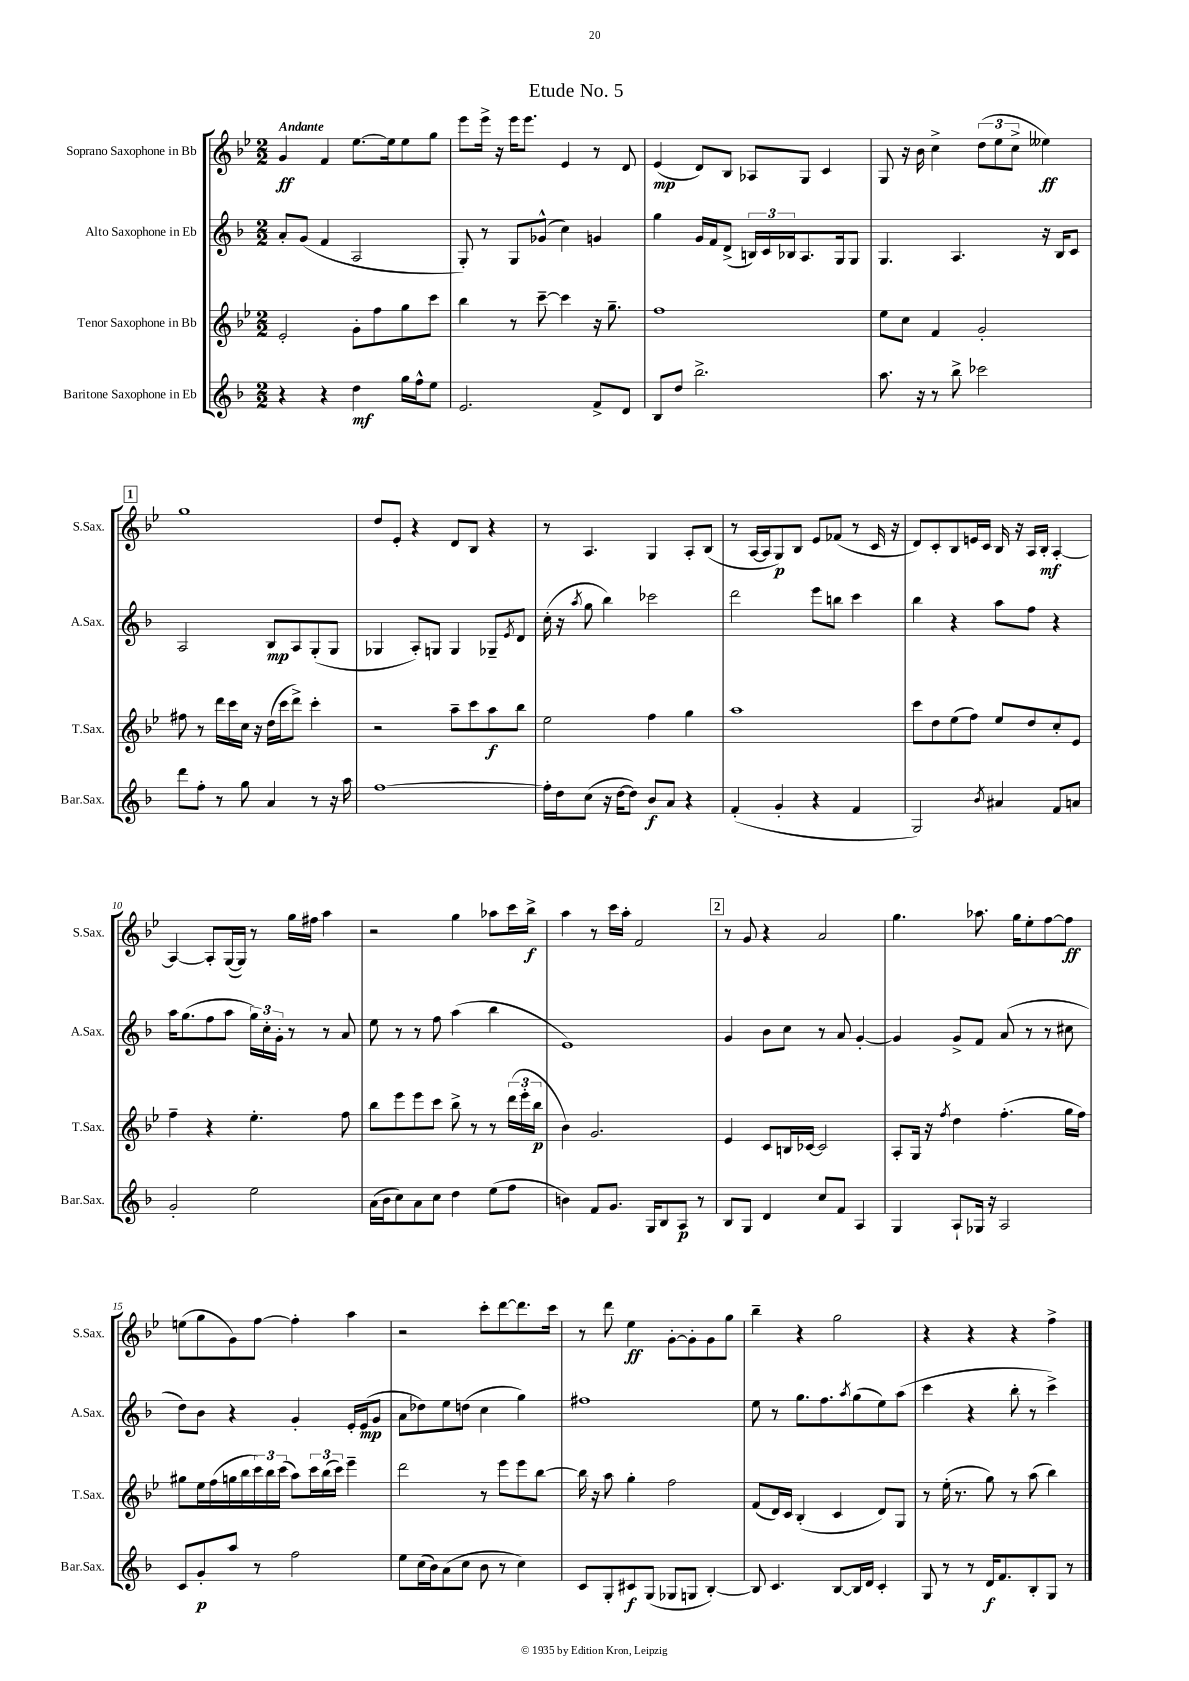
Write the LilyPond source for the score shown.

\header { title = "Etude No. 5" }
<<
\new StaffGroup <<
\new Staff = "s0" \with { instrumentName = "Soprano Saxophone in Bb" shortInstrumentName = "S.Sax." } {
    \clef treble \key bes \major \numericTimeSignature \time 2/2 \tempo "Andante"
    g'4\ff f'4 ees''8.~ ees''16 ees''8 g''8 |
    ees'''8 ees'''16-> r16 ees'''16 ees'''8. ees'4 r8 d'8 |
    ees'4\mp( d'8) bes8 aes8 g8 c'4 |
    g8 r16 bes'16 c''4-> \tuplet 3/2 { d''8( ees''8 c''8-> } eeses''4\ff) |
    \mark \markup { \box "1" } g''1 |
    d''8 ees'8-. r4 d'8 bes8 r4 |
    r8 a4. g4 a8-. bes8( |
    r8 a16~ a16 g8\p) bes8 ees'8 fes'8( r8 c'16 r16 |
    d'8) c'8-. bes8 e'16 c'16 bes16 r16 a16 bes16-.\mf a4~-. |
    a4~ a8-. g16~( g16) r8 g''16 fis''16 a''4 |
    r2 g''4 aes''8 c'''16 bes''16->\f |
    a''4 r8 c'''16 a''16-. f'2 |
    \mark \markup { \box "2" } r8 g'8 r4 a'2 |
    g''4. aes''8. g''16 ees''8-. f''8~ f''8\ff |
    e''8( g''8 g'8) f''8~ f''4-. a''4 |
    r2 c'''8-. d'''8~ d'''8. c'''16 |
    r8 d'''8 ees''4\ff g'8~-. g'8-. g'8 g''8 |
    bes''4-- r4 g''2 |
    r4 r4 r4 f''4-> \bar "|." |
}
\new Staff = "s1" \with { instrumentName = "Alto Saxophone in Eb" shortInstrumentName = "A.Sax." } {
    \clef treble \key f \major \numericTimeSignature \time 2/2
    a'8-. g'8( f'4 a2 |
    g8-.) r8 g8 ges'8-^( c''4) g'4 |
    g''4 g'16 f'16 d'8->( \tuplet 3/2 { b16) c'16 bes16 } a8. g16 g8 |
    g4. a4. r16 bes16 c'8 |
    \mark \markup { \box "1" } a2 bes8\mp a8 g8-.( g8 |
    ges4 a8-.) g8 g4 ges8-- \acciaccatura { e'8 } d'8 |
    c''16-.( r16 \acciaccatura { a''8 } g''8 bes''4) ces'''2 |
    d'''2 e'''8 b''8 c'''4 |
    bes''4 r4 a''8 f''8 r4 |
    a''16 g''8.( f''8 a''8 \tuplet 3/2 { g''16) c''16-. g'16-. } r8 r8 a'8 |
    e''8 r8 r8 f''8 a''4( bes''4 |
    e'1) |
    \mark \markup { \box "2" } g'4 bes'8 c''8 r8 a'8 g'4~-. |
    g'4 g'8-> f'8 a'8( r8 r8 cis''8 |
    d''8) bes'8 r4 g'4-. e'16-. e'16\mp( g'8 |
    a'8 des''8) e''8 d''8( c''4 g''4) |
    fis''1 |
    e''8 r8 g''8. f''8. \acciaccatura { a''8 } g''8( e''8) a''8( |
    c'''4 r4 bes''8-. r8 c'''4->) \bar "|." |
}
\new Staff = "s2" \with { instrumentName = "Tenor Saxophone in Bb" shortInstrumentName = "T.Sax." } {
    \clef treble \key bes \major \numericTimeSignature \time 2/2
    ees'2-. g'8-. f''8 g''8 c'''8 |
    bes''4 r8 c'''8~-- c'''4 r16 g''8.-- |
    f''1 |
    ees''8 c''8 f'4 g'2-. |
    \mark \markup { \box "1" } fis''8 r8 d'''16 c'''16 c''16 r16 d''16( c'''16 d'''8->) c'''4-. |
    r2 a''8-- c'''8 a''8\f bes''8 |
    ees''2 f''4 g''4 |
    a''1 |
    c'''8 d''8 ees''8( f''8) ees''8 d''8 c''8-. ees'8 |
    f''4-- r4 ees''4.-. f''8 |
    bes''8 ees'''8 ees'''8 c'''8 bes''8-> r8 r8 \tuplet 3/2 { d'''16( ees'''16-. bes''16\p } |
    bes'4) g'2. |
    \mark \markup { \box "2" } ees'4 c'8 b16 ces'16~ ces'2 |
    a8-. g16 r16 \acciaccatura { f''8 } d''4 f''4.-.( g''16 f''16) |
    gis''8 ees''16 f''16( g''16 bes''16 \tuplet 3/2 { c'''16) bes''16 c'''16( } a''8) \tuplet 3/2 { c'''16 bes''16( c'''16) } ees'''4-- |
    d'''2 r8 ees'''8 ees'''8 bes''8~ |
    bes''16 r16 a''8 g''4-. f''2 |
    f'8( d'16) c'16 bes4-.( c'4 d'8) g8 |
    r8 ees''16-.( r8. g''8) r8 a''8( bes''4) \bar "|." |
}
\new Staff = "s3" \with { instrumentName = "Baritone Saxophone in Eb" shortInstrumentName = "Bar.Sax." } {
    \clef treble \key f \major \numericTimeSignature \time 2/2
    r4 r4 d''4\mf g''16 f''16-^ e''8 |
    e'2. f'8-> d'8 |
    bes8 d''8 bes''2.-> |
    a''8. r16 r8 bes''8-> ces'''2 |
    \mark \markup { \box "1" } d'''8 f''8-. r8 g''8 a'4 r8 r16 a''16 |
    f''1~ |
    f''16-. d''16 c''8( r16 d''16~ d''8) bes'8\f a'8 r4 |
    f'4-.( g'4-. r4 f'4 |
    g2) \acciaccatura { bes'8 } ais'4 f'8 a'8 |
    g'2-. e''2 |
    a'16( bes'16 c''8) a'8 c''8 d''4 e''8( f''8 |
    b'4) f'8 g'8. g16 bes8 a8\p r8 |
    \mark \markup { \box "2" } bes8 g8 d'4 c''8 f'8 a4 |
    g4 a8-! ges16 r16 a2 |
    c'8 g'8-.\p a''8 r8 f''2 |
    e''8 c''16( bes'16) a'8( c''8 bes'8 r8 c''4) |
    c'8 g8-. cis'8\f g8( ges8 g8 bes4~-.) |
    bes8 c'4. bes8~ bes16 d'16 c'4-. |
    g8 r8 r8 d'16\f f'8. bes8-. g8 r8 \bar "|." |
}
>>
>>
